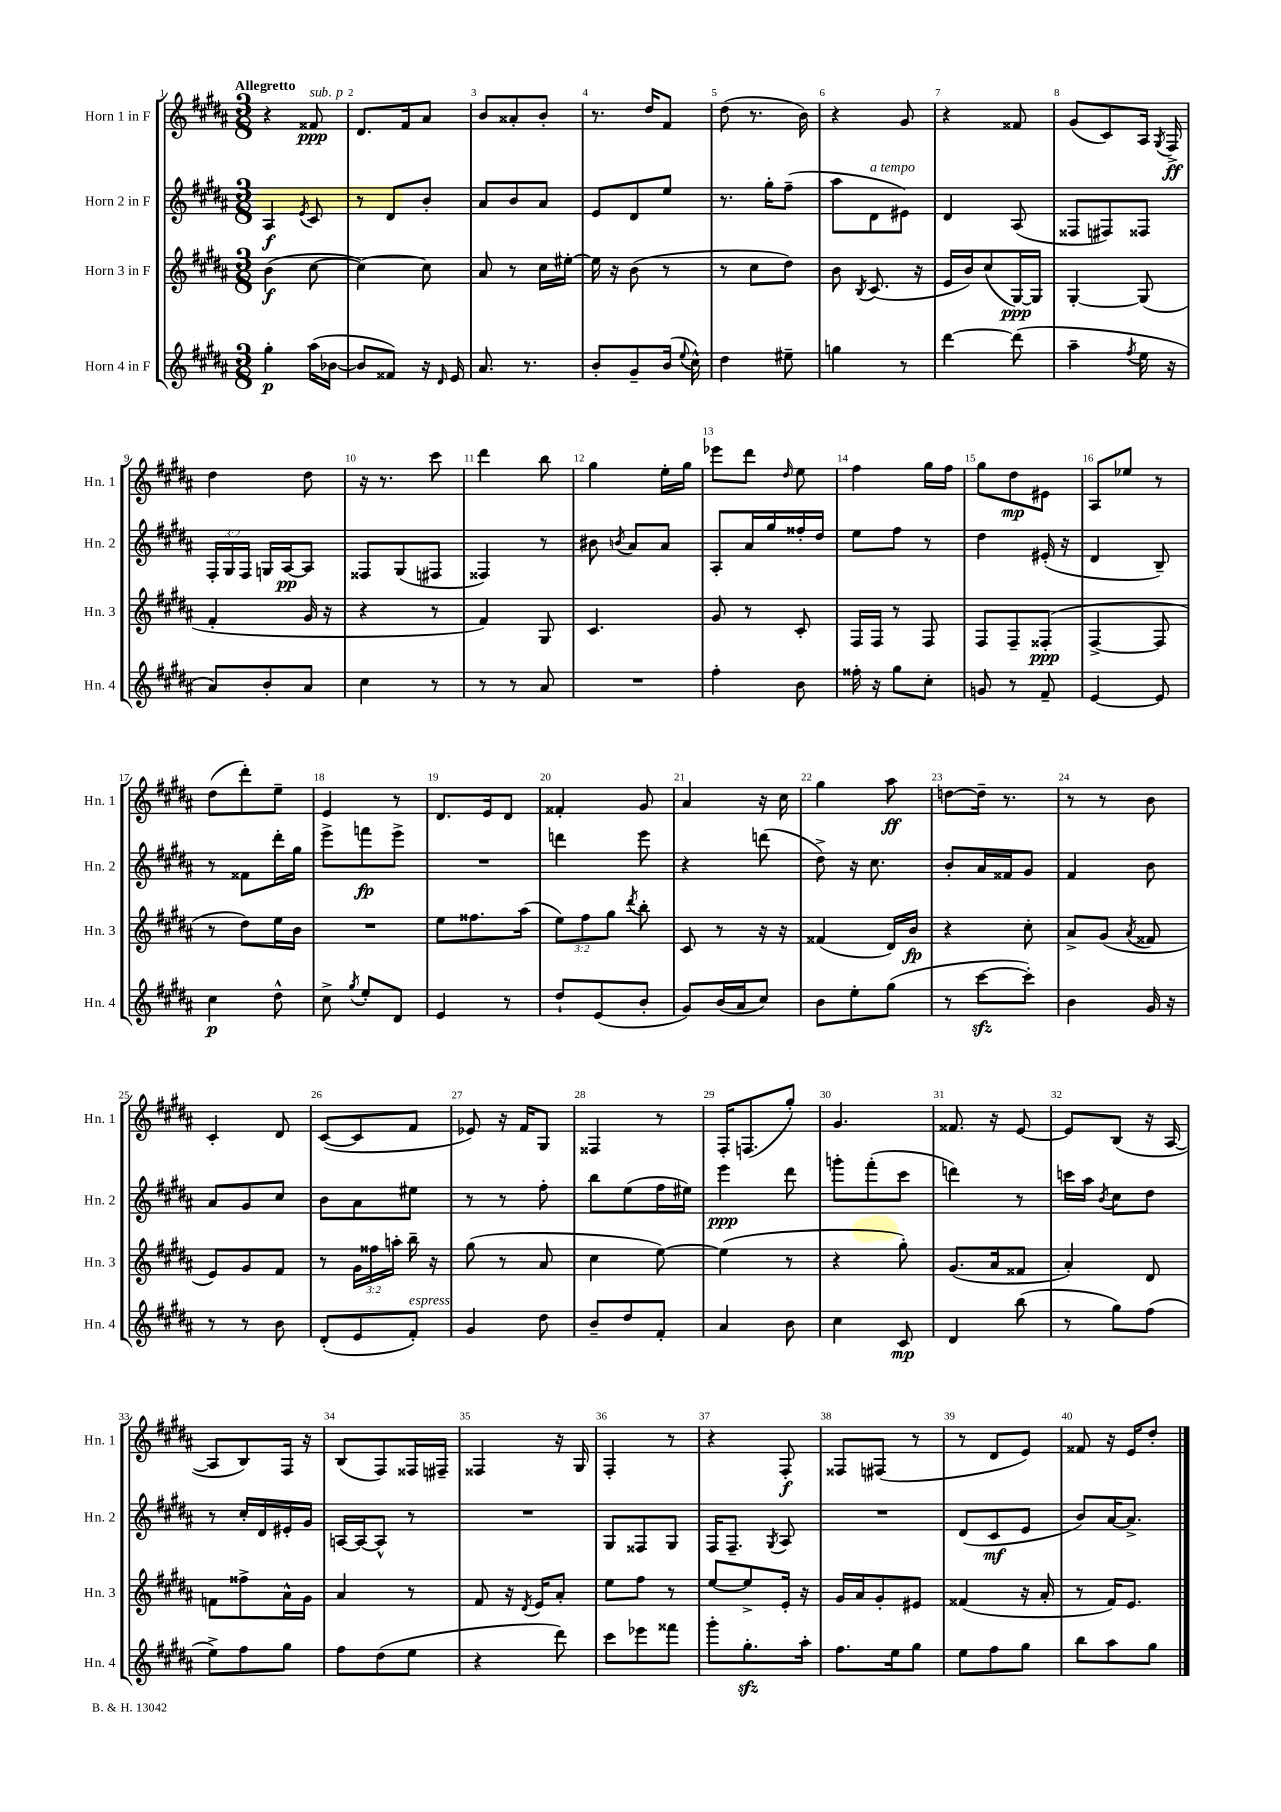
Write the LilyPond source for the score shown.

<<
\new StaffGroup <<
\new Staff = "s0" \with { instrumentName = "Horn 1 in F" shortInstrumentName = "Hn. 1" } {
    \clef treble \key b \major \numericTimeSignature \time 3/8 \tempo "Allegretto"
    \autoBeamOff r4 fisis'8\ppp^\markup { \italic "sub. p" } |
    dis'8.[ fis'16 ais'8] |
    b'8[ aisis'8-. b'8]-. |
    r8. dis''16[ fis'8] |
    dis''8( r8. b'16) |
    r4 gis'8 |
    r4 fisis'8 |
    gis'8[( cis'8) ais16] \acciaccatura { gis8 } fis16->\ff |
    dis''4 dis''8 |
    r16 r8. cis'''8 |
    dis'''4 b''8 |
    gis''4 e''16[-. gis''16] |
    ees'''8[ dis'''8] \grace { dis''16 } e''8 |
    fis''4 gis''16[ fis''16] |
    gis''8[ dis''8\mp eis'8] |
    ais8[ ees''8] r8 |
    dis''8[( dis'''8-.) e''8]-- |
    e'4 r8 |
    dis'8.[ e'16 dis'8] |
    fisis'4-. gis'8 |
    ais'4 r16 cis''16 |
    gis''4 ais''8\ff |
    d''8[~ d''16]-- r8. |
    r8 r8 b'8 |
    cis'4-. dis'8 |
    cis'8[~( cis'8 fis'8] |
    ees'8) r16 fis'16[ gis8] |
    fisis4 r8 |
    fis16[-. f8.( gis''8]-.) |
    gis'4. |
    fisis'8. r16 e'8~ |
    e'8[ b8]( r16 ais16~ |
    ais8[ b8) fis16] r16 |
    b8[( fis8) fisis16 fis16]-- |
    fisis4 r16 gis16 |
    fis4-. r8 |
    r4 fis8-.\f |
    fisis8[ fis8]( r8 |
    r8 dis'8[ e'8]) |
    fisis'8 r16 e'16[ dis''8]-. \bar "|." |
}
\new Staff = "s1" \with { instrumentName = "Horn 2 in F" shortInstrumentName = "Hn. 2" } {
    \clef treble \key b \major \numericTimeSignature \time 3/8 \override Staff.TupletNumber.text = #tuplet-number::calc-fraction-text
    \autoBeamOff ais4\f \acciaccatura { e'8 } cis'8 |
    r8 dis'8[ b'8]-. |
    ais'8[ b'8 ais'8] |
    e'8[ dis'8 e''8] |
    r8. gis''16[-. fis''8]--( |
    ais''8[ dis'8^\markup { \italic "a tempo" } eis'8]) |
    dis'4 ais8( |
    fisis8[ fis8) fisis8] |
    \tuplet 3/2 { fis16[-. gis16 fis16] } g16[ ais16~\pp ais8] |
    fisis8[ gis8( fis8] |
    fisis4) r8 |
    bis'8 \acciaccatura { b'8 } ais'8[ ais'8] |
    ais8[-. ais'16 gis''16 fisis''16-. dis''16] |
    e''8[ fis''8] r8 |
    dis''4 eis'16-.( r16 |
    dis'4 b8--) |
    r8 fisis'8[ dis'''16-. gis''16] |
    e'''8[-> f'''8\fp e'''8]-> |
    R4. |
    d'''4 e'''8 |
    r4 d'''8( |
    dis''8->) r16 cis''8. |
    b'8[-. ais'16 fisis'16 gis'8] |
    fis'4 b'8 |
    ais'8[ gis'8 cis''8] |
    b'8[ ais'8 eis''8] |
    r8 r8 fis''8-. |
    b''8[ e''8( fis''16 eis''16]) |
    e'''4\ppp dis'''8 |
    g'''8[-. fis'''8-.( cis'''8] |
    d'''4) r8 |
    c'''16[ ais''16] \acciaccatura { b'8 } cis''8[ dis''8] |
    r8 cis''16[-. dis'16 eis'16-. gis'16] |
    a16[~ a16~ a8]-^ r8 |
    R4. |
    gis8[ fisis8 gis8] |
    fis16[ fis8.]-- \acciaccatura { gis8 } ais8 |
    R4. |
    dis'8[( cis'8\mf e'8] |
    b'8[) ais'16~ ais'8.]-> \bar "|." |
}
\new Staff = "s2" \with { instrumentName = "Horn 3 in F" shortInstrumentName = "Hn. 3" } {
    \clef treble \key b \major \numericTimeSignature \time 3/8 \override Staff.TupletNumber.text = #tuplet-number::calc-fraction-text
    \autoBeamOff b'4\f( cis''8~ |
    cis''4~) cis''8 |
    ais'8 r8 cis''16[ eis''16]~-. |
    eis''16 r16 b'8( r8 |
    r8 cis''8[ dis''8]) |
    b'8 \acciaccatura { b8 } cis'8.( r16 |
    e'16[ b'16) cis''8( gis16~\ppp) gis16] |
    gis4~-. gis8( |
    fis'4-. gis'16 r16 |
    r4 r8 |
    fis'4) gis8 |
    cis'4. |
    gis'8 r8 cis'8-. |
    fis16[ fis16] r8 fis8 |
    fis8[ fis8-- fisis8]-.\ppp( |
    fis4~-> fis8 |
    r8 dis''8[) e''16 b'16] |
    R4. |
    e''8[ fisis''8. ais''16]( |
    \tuplet 3/2 { e''8[) fis''8 gis''8] } \acciaccatura { dis'''8 } b''8-. |
    cis'8 r8 r16 r16 |
    fisis'4( dis'16[) b'16]\fp |
    r4 cis''8-. |
    ais'8[-> gis'8]( \acciaccatura { ais'8 } fisis'8 |
    e'8[) gis'8 fis'8] |
    r8 \tuplet 3/2 { gis'16[ fisis''16 a''16]-. } b''16-- r16 |
    gis''8( r8 ais'8 |
    cis''4 e''8~) |
    e''4( r8 |
    r4 gis''8-.) |
    gis'8.[( ais'16 fisis'8] |
    ais'4-.) dis'8 |
    f'8[ fisis''8-> ais'16-^ gis'16] |
    ais'4 r8 |
    fis'8 r16 \acciaccatura { dis'8 } e'16[ ais'8]-. |
    e''8[ fis''8] r8 |
    e''8[~ e''8-> e'16]-. r16 |
    gis'16[ ais'16 gis'8-. eis'8] |
    fisis'4( r16 ais'16-. |
    r8 fis'16[) e'8.] \bar "|." |
}
\new Staff = "s3" \with { instrumentName = "Horn 4 in F" shortInstrumentName = "Hn. 4" } {
    \clef treble \key b \major \numericTimeSignature \time 3/8
    \autoBeamOff gis''4-.\p ais''16[( bes'16]~ |
    bes'8[ fisis'8]) r16 \grace { dis'16 } e'16 |
    ais'8. r8. |
    b'8[-. gis'8-- b'16]( \appoggiatura { e''8 } cis''16-^) |
    dis''4 eis''8-- |
    g''4 r8 |
    dis'''4~ dis'''8( |
    ais''4-- \acciaccatura { fis''8 } e''16 r16 |
    ais'8[) b'8-. ais'8] |
    cis''4 r8 |
    r8 r8 ais'8 |
    R4. |
    fis''4-. b'8 |
    fisis''16-. r16 gis''8[ cis''8]-. |
    g'8 r8 fis'8-- |
    e'4~ e'8 |
    cis''4\p dis''8-^ |
    cis''8-> \acciaccatura { gis''8 } e''8[-. dis'8] |
    e'4 r8 |
    dis''8[-! e'8( b'8]-. |
    gis'8[) b'16( ais'16 cis''8]) |
    b'8[ e''8-. gis''8]( |
    r8 cis'''8[~\sfz cis'''8]-.) |
    b'4 gis'16 r16 |
    r8 r8 b'8 |
    dis'8[-.( e'8 fis'8]-.^\markup { \italic "espress." }) |
    gis'4 dis''8 |
    b'8[-- dis''8 fis'8]-. |
    ais'4 b'8 |
    cis''4 cis'8\mp |
    dis'4 b''8( |
    r8 gis''8[) fis''8]( |
    e''8[->) fis''8 gis''8] |
    fis''8[ dis''8( e''8] |
    r4 dis'''8) |
    cis'''8[ ees'''8 fisis'''8] |
    gis'''8[-. gis''8.-.\sfz ais''16]-. |
    fis''8.[ e''16 gis''8] |
    e''8[ fis''8 gis''8] |
    b''8[ ais''8 gis''8] \bar "|." |
}
>>
>>
\layout { \context { \Score \override BarNumber.break-visibility = ##(#f #t #t) barNumberVisibility = #all-bar-numbers-visible } }
